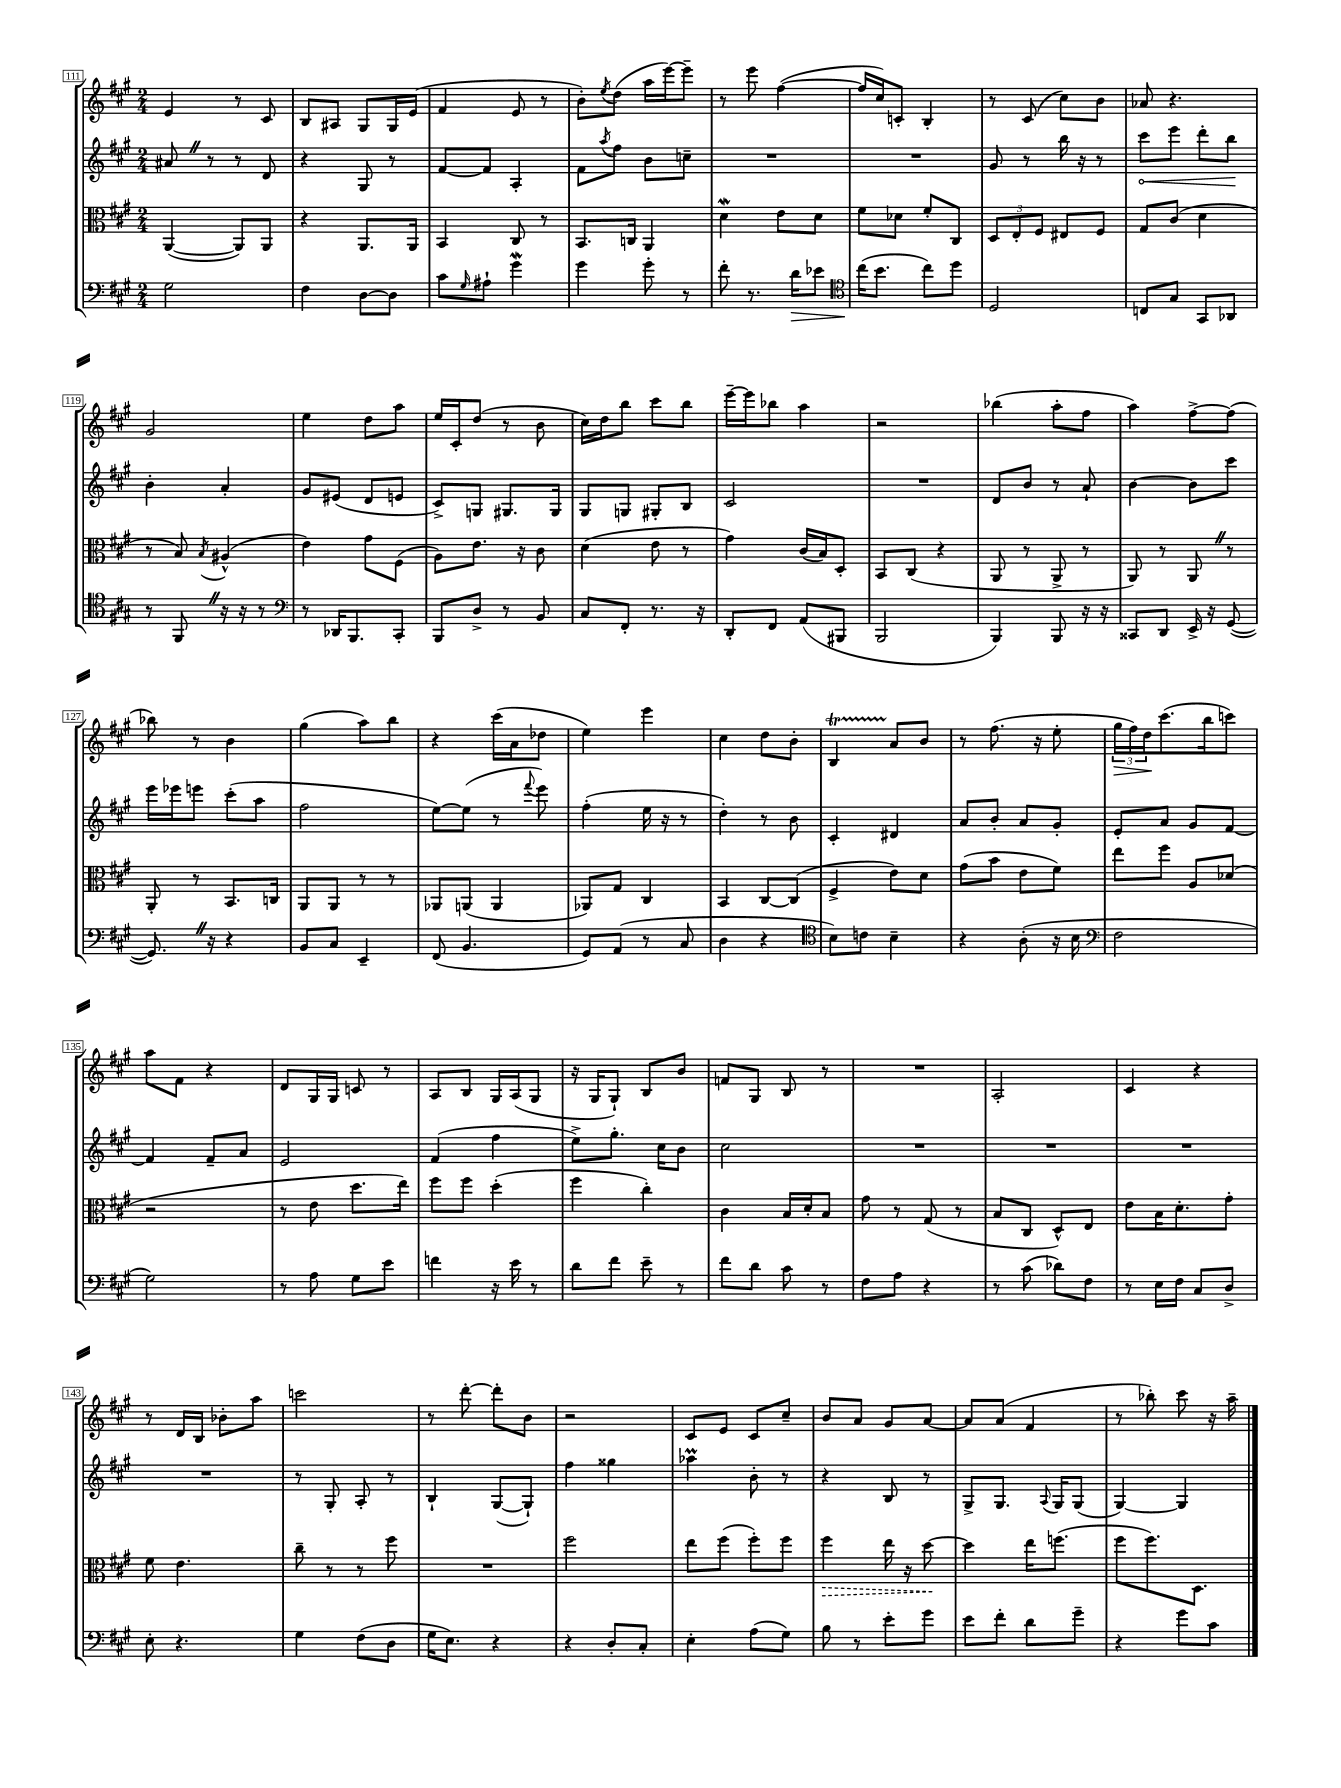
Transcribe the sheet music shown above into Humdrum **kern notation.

**kern	**dynam	**kern	**dynam	**kern	**dynam	**kern	**dynam
*part4	*part4	*part3	*part3	*part2	*part2	*part1	*part1
*staff4	*staff4	*staff3	*staff3	*staff2	*staff2	*staff1	*staff1
*clefF4	*	*clefC3	*	*clefG2	*	*clefG2	*
*k[f#c#g#]	*	*k[f#c#g#]	*	*k[f#c#g#]	*	*k[f#c#g#]	*
*M2/4	*	*M2/4	*	*M2/4	*	*M2/4	*
=111	=111	=111	=111	=111	=111	=111	=111
2G#\	.	([4AA/	.	8a#XZ/	.	4e/	.
.	.	.	.	8r	.	.	.
.	.	8AA/L])	.	8r	.	8r	.
.	.	8AA/J	.	8d/	.	8c#/	.
=112	=112	=112	=112	=112	=112	=112	=112
4F#\	.	4r	.	4r	.	8B/L	.
.	.	.	.	.	.	8A#X/J	.
[8D\L	.	8.AA/L	.	8G#/	.	8G#/L	.
8D\J]	.	.	.	8r	.	16G#/L	.
.	.	16AA/Jk	.	.	.	(16e/JJ	.
=113	=113	=113	=113	=113	=113	=113	=113
8c#\L	.	4BB/	.	[8f#/L	.	4f#/	.
16qqG#/	.	.	.	.	.	.	.
8A#X`\J	.	.	.	8f#/J]	.	.	.
4g#W\	.	8C#/	.	4A'/	.	8e/	.
.	.	8r	.	.	.	8r	.
=114	=114	=114	=114	=114	=114	=114	=114
4g#\	.	8.BB/L	.	8f#\L	.	8b'\L)	.
.	.	.	.	8qaa/	.	8qee/	.
.	.	.	.	8ff#\J	.	(8dd\J	.
.	.	16Cn/Jk	.	.	.	.	.
8g#'\	.	4AA/	.	8b\L	.	16aa\LL	.
.	.	.	.	.	.	[16eee\J)	.
8r	.	.	.	8ccn~\J	.	8eee~\J]	.
=115	=115	=115	=115	=115	=115	=115	=115
8f#'\	.	4dw\	.	2r	.	8r	.
8.r	.	.	.	.	.	8eee\	.
.	.	8e\L	.	.	.	([4ff#\	.
!	!LO:HP:b	!	!	!	!	!	!
16d\KL	>	.	.	.	.	.	.
8e-X\J	.	8d\J	.	.	.	.	.
=116	=116	=116	=116	=116	=116	=116	=116
*clefC4	*	*	*	*	*	*	*
(16cc#\KL	.	8f#\L	.	2r	.	16ff#/LL]	.
8.b\J	]	.	.	.	.	16cc#/J)	.
.	.	8d-X\J	.	.	.	8cn'/J	.
8cc#\L)	.	8f#'/L	.	.	.	4B'/	.
8dd\J	.	8C#/J	.	.	.	.	.
=117	=117	=117	=117	=117	=117	=117	=117
2D/	.	12D/L	.	8g#/	.	8r	.
.	.	12E'/	.	.	.	.	.
.	.	.	.	8r	.	(8c#/	.
.	.	12F#/J	.	.	.	.	.
.	.	8E#X/L	.	16bb\	.	8cc#\L)	.
.	.	.	.	16r	.	.	.
.	.	8F#/J	.	8r	.	8b\J	.
=118	=118	=118	=118	=118	=118	=118	=118
!	!	!	!	!	!LO:HP:b	!	!
8Cn/L	.	8G#/L	.	8ccc#\L	<	8a-X/	.
8G#/J	.	(8c#/J	.	8eee\J	.	4.r	.
8GG#/L	.	4d\	.	8ddd'\L	.	.	.
8AA-X/J	.	.	.	8bb\J	.	.	.
.	.	.	.	.	[	.	.
!!LO:LB:g=z
=119	=119	=119	=119	=119	=119	=119	=119
8r	.	8r	.	4b'\	.	2g#/	.
8FF#Z/	.	8B/)	.	.	.	.	.
.	.	8qB/	.	.	.	.	.
16r	.	(4A#X^^/	.	4a'/	.	.	.
16r	.	.	.	.	.	.	.
8r	.	.	.	.	.	.	.
=120	=120	=120	=120	=120	=120	=120	=120
*clefF4	*	*	*	*	*	*	*
8r	.	4e\)	.	8g#/L	.	4ee\	.
16DD-X/KL	.	.	.	(8e#X/J	.	.	.
8.BBB/	.	.	.	.	.	.	.
.	.	8g#\L	.	8d/L	.	8dd\L	.
8CC#'/J	.	(8F#\J	.	8en/J	.	8aa\J	.
=121	=121	=121	=121	=121	=121	=121	=121
8BBB/L	.	8A\L)	.	8c#^/L)	.	16ee/LL	.
.	.	.	.	.	.	16c#'/J	.
8D^/J	.	8.e\J	.	8Gn/J	.	(8dd/J	.
8r	.	.	.	8.G#X/L	.	8r	.
.	.	16r	.	.	.	.	.
8BB/	.	8c#\	.	.	.	8b\	.
.	.	.	.	16G#/Jk	.	.	.
=122	=122	=122	=122	=122	=122	=122	=122
8C#/L	.	(4d\	.	8G#/L	.	16cc#\LL)	.
.	.	.	.	.	.	16dd\J	.
8FF#'/J	.	.	.	8Gn/J	.	8bb\J	.
8.r	.	8e\	.	8G#X'/L	.	8ccc#\L	.
.	.	8r	.	8B/J	.	8bb\J	.
16r	.	.	.	.	.	.	.
=123	=123	=123	=123	=123	=123	=123	=123
8DD'/L	.	4g#\)	.	2c#/	.	[16eee~\LL	.
.	.	.	.	.	.	16eee\J]	.
8FF#/J	.	.	.	.	.	8bb-X\J	.
(8AA/L	.	(16c#/LL	.	.	.	4aa\	.
.	.	16B/J)	.	.	.	.	.
8BBB#X/J	.	8D'/J	.	.	.	.	.
=124	=124	=124	=124	=124	=124	=124	=124
2BBB/	.	8BB/L	.	2r	.	2r	.
.	.	(8C#/J	.	.	.	.	.
.	.	4r	.	.	.	.	.
=125	=125	=125	=125	=125	=125	=125	=125
4BBB/)	.	8AA/	.	8d/L	.	(4bb-X\	.
.	.	8r	.	8b/J	.	.	.
8BBB/	.	8AA^/	.	8r	.	8aa'\L	.
16r	.	8r	.	8a`/	.	8ff#\J	.
16r	.	.	.	.	.	.	.
=126	=126	=126	=126	=126	=126	=126	=126
8CC##X/L	.	8AA/)	.	[4b\	.	4aa\)	.
8DD/J	.	8r	.	.	.	.	.
16EE^/	.	8AAZ/	.	8b\L]	.	[8ff#^\L	.
16r	.	.	.	.	.	.	.
([8GG#/	.	8r	.	8ccc#\J	.	(8ff#\J]	.
!!LO:LB:g=z
=127	=127	=127	=127	=127	=127	=127	=127
8.GG#Z/])	.	8AA'/	.	16eee\LL	.	8bb-X\)	.
.	.	.	.	16eee-X\J	.	.	.
.	.	8r	.	8eeen\J	.	8r	.
16r	.	.	.	.	.	.	.
4r	.	8.BB/L	.	(8ccc#'\L	.	4b\	.
.	.	.	.	8aa\J	.	.	.
.	.	16Cn/Jk	.	.	.	.	.
=128	=128	=128	=128	=128	=128	=128	=128
8BB/L	.	8AA/L	.	2ff#\	.	(4gg#\	.
8C#/J	.	8AA/J	.	.	.	.	.
4EE~/	.	8r	.	.	.	8aa\L)	.
.	.	8r	.	.	.	8bb\J	.
=129	=129	=129	=129	=129	=129	=129	=129
(8FF#/	.	8AA-X/L	.	[8ee\L)	.	4r	.
4.BB/	.	(8AAn/J	.	(8ee\J]	.	.	.
.	.	4AA/	.	8r	.	(16ccc#\LL	.
.	.	.	.	.	.	16a\J	.
.	.	.	.	8qqfff#/	.	.	.
.	.	.	.	8eee\)	.	8dd-X\J	.
=130	=130	=130	=130	=130	=130	=130	=130
8GG#/L)	.	8AA-X/L)	.	(4ff#'\	.	4ee\)	.
(8AA/J	.	8G#/J	.	.	.	.	.
8r	.	4C#/	.	16ee\	.	4eee\	.
.	.	.	.	16r	.	.	.
8C#/	.	.	.	8r	.	.	.
=131	=131	=131	=131	=131	=131	=131	=131
4D\	.	4BB/	.	4dd'\)	.	4cc#\	.
4r	.	[8C#/L	.	8r	.	8dd\L	.
.	.	(8C#/J]	.	8b\	.	8b'\J	.
=132	=132	=132	=132	=132	=132	=132	=132
*clefC4	*	*	*	*	*	*	*
8B\L)	.	4F#^/	.	4c#'/	.	4BT/	.
8cn\J	.	.	.	.	.	.	.
4B~\	.	8e\L)	.	4d#X/	.	8a/L	.
.	.	8d\J	.	.	.	8b/J	.
=133	=133	=133	=133	=133	=133	=133	=133
4r	.	(8g#\L	.	8a/L	.	8r	.
.	.	8b\J	.	8b'/J	.	(8.ff#\	.
(8A'\	.	8e\L	.	8a/L	.	.	.
.	.	.	.	.	.	16r	.
16r	.	8f#\J)	.	8g#'/J	.	8ee'\	.
16B\	.	.	.	.	.	.	.
=134	=134	=134	=134	=134	=134	=134	=134
*clefF4	*	*	*	*	*	*	*
!	!	!	!	!	!	!	!LO:HP:b
2F#\	.	8ee\L	.	8e'/L	.	24gg#\LL	>
.	.	.	.	.	.	24ff#\)	.
.	.	.	.	.	.	24dd\J	.
.	.	8ff#\J	.	8a/J	.	(8.ccc#\	]
.	.	8A/L	.	8g#/L	.	.	.
.	.	.	.	.	.	16bb\k	.
.	.	(8d-X/J	.	[8f#/J	.	8cccn\J)	.
!!LO:LB:g=z
=135	=135	=135	=135	=135	=135	=135	=135
2G#\)	.	2r	.	4f#/]	.	8aa\L	.
.	.	.	.	.	.	8f#\J	.
.	.	.	.	8f#~/L	.	4r	.
.	.	.	.	8a/J	.	.	.
=136	=136	=136	=136	=136	=136	=136	=136
8r	.	8r	.	2e/	.	8d/L	.
8A\	.	8e\	.	.	.	16G#/L	.
.	.	.	.	.	.	16G#/JJ	.
8G#\L	.	8.dd\L	.	.	.	8cn/	.
8e\J	.	.	.	.	.	8r	.
.	.	16ee\Jk)	.	.	.	.	.
=137	=137	=137	=137	=137	=137	=137	=137
4fn\	.	8ff#\L	.	(4f#/	.	8A/L	.
.	.	8ff#\J	.	.	.	8B/J	.
16r	.	(4dd'\	.	4ff#\	.	16G#/LL	.
16e\	.	.	.	.	.	(16A/J	.
8r	.	.	.	.	.	8G#/J	.
=138	=138	=138	=138	=138	=138	=138	=138
8d\L	.	4ff#\	.	8ee^\L)	.	16r	.
.	.	.	.	.	.	16G#/KL	.
8f#\J	.	.	.	8.gg#'\J	.	8G#`/J)	.
8e~\	.	4cc#'\)	.	.	.	8B/L	.
.	.	.	.	16cc#\KL	.	.	.
8r	.	.	.	8b\J	.	8b/J	.
=139	=139	=139	=139	=139	=139	=139	=139
8f#\L	.	4c#\	.	2cc#\	.	8fn/L	.
8d\J	.	.	.	.	.	8G#/J	.
8c#\	.	16B/LL	.	.	.	8B/	.
.	.	16d'/J	.	.	.	.	.
8r	.	8B/J	.	.	.	8r	.
=140	=140	=140	=140	=140	=140	=140	=140
8F#\L	.	8g#\	.	2r	.	2r	.
8A\J	.	8r	.	.	.	.	.
4r	.	(8G#/	.	.	.	.	.
.	.	8r	.	.	.	.	.
=141	=141	=141	=141	=141	=141	=141	=141
8r	.	8B/L	.	2r	.	2A'/	.
(8c#\	.	8C#/J	.	.	.	.	.
8d-X\L)	.	8D^^/L)	.	.	.	.	.
8F#\J	.	8E/J	.	.	.	.	.
=142	=142	=142	=142	=142	=142	=142	=142
8r	.	8e\L	.	2r	.	4c#/	.
16E\LL	.	16B\K	.	.	.	.	.
16F#\JJ	.	8.d'\	.	.	.	.	.
8C#/L	.	.	.	.	.	4r	.
8D^/J	.	8g#'\J	.	.	.	.	.
!!LO:LB:g=z
=143	=143	=143	=143	=143	=143	=143	=143
8E'\	.	8f#\	.	2r	.	8r	.
4.r	.	4.e\	.	.	.	16d/LL	.
.	.	.	.	.	.	16B/JJ	.
.	.	.	.	.	.	8b-X'\L	.
.	.	.	.	.	.	8aa\J	.
=144	=144	=144	=144	=144	=144	=144	=144
4G#\	.	8cc#~\	.	8r	.	2cccn\	.
.	.	8r	.	8G#'/	.	.	.
(8F#\L	.	8r	.	8A'/	.	.	.
8D\J	.	8ff#\	.	8r	.	.	.
=145	=145	=145	=145	=145	=145	=145	=145
16G#\KL	.	2r	.	4B`/	.	8r	.
8.E\J)	.	.	.	.	.	.	.
.	.	.	.	.	.	[8ddd'\	.
4r	.	.	.	([8G#/L	.	8ddd'\L]	.
.	.	.	.	8G#`/J])	.	8b\J	.
=146	=146	=146	=146	=146	=146	=146	=146
4r	.	2ff#\	.	4ff#\	.	2r	.
8D'/L	.	.	.	4gg##X\	.	.	.
8C#'/J	.	.	.	.	.	.	.
=147	=147	=147	=147	=147	=147	=147	=147
4E'\	.	8ee\L	.	4aa-XM\	.	8c#/L	.
.	.	(8ff#\J	.	.	.	8e/J	.
(8A\L	.	8ff#'\L)	.	8b'\	.	8c#/L	.
8G#\J)	.	8ff#\J	.	8r	.	8cc#~/J	.
=148	=148	=148	=148	=148	=148	=148	=148
!	!	!	!LO:HP:b	!	!	!	!
8B\	.	4ff#\	>	4r	.	8b/L	.
8r	.	.	.	.	.	8a/J	.
8e'\L	.	16ee\	.	8B/	.	8g#/L	.
.	.	16r	.	.	.	.	.
8g#\J	.	[8dd\	.	8r	.	[8a/J	.
.	.	.	]	.	.	.	.
=149	=149	=149	=149	=149	=149	=149	=149
8e\L	.	4dd\]	.	8G#^/L	.	8a/L]	.
8f#'\J	.	.	.	8.G#/J	.	(8a/J	.
8d\L	.	16ee\KL	.	.	.	4f#/	.
.	.	.	.	8qqA/	.	.	.
.	.	(8.ffn\J	.	16G#/KL	.	.	.
8g#~\J	.	.	.	(8G#/J	.	.	.
=150	=150	=150	=150	=150	=150	=150	=150
4r	.	8ff#\L	.	[4G#/)	.	8r	.
.	.	8.ff#\)	.	.	.	8bb-X'\)	.
8g#\L	.	.	.	4G#/]	.	8ccc#\	.
.	.	8.D\J	.	.	.	.	.
8c#\J	.	.	.	.	.	16r	.
.	.	.	.	.	.	16aa~\	.
==	==	==	==	==	==	==	==
*-	*-	*-	*-	*-	*-	*-	*-
